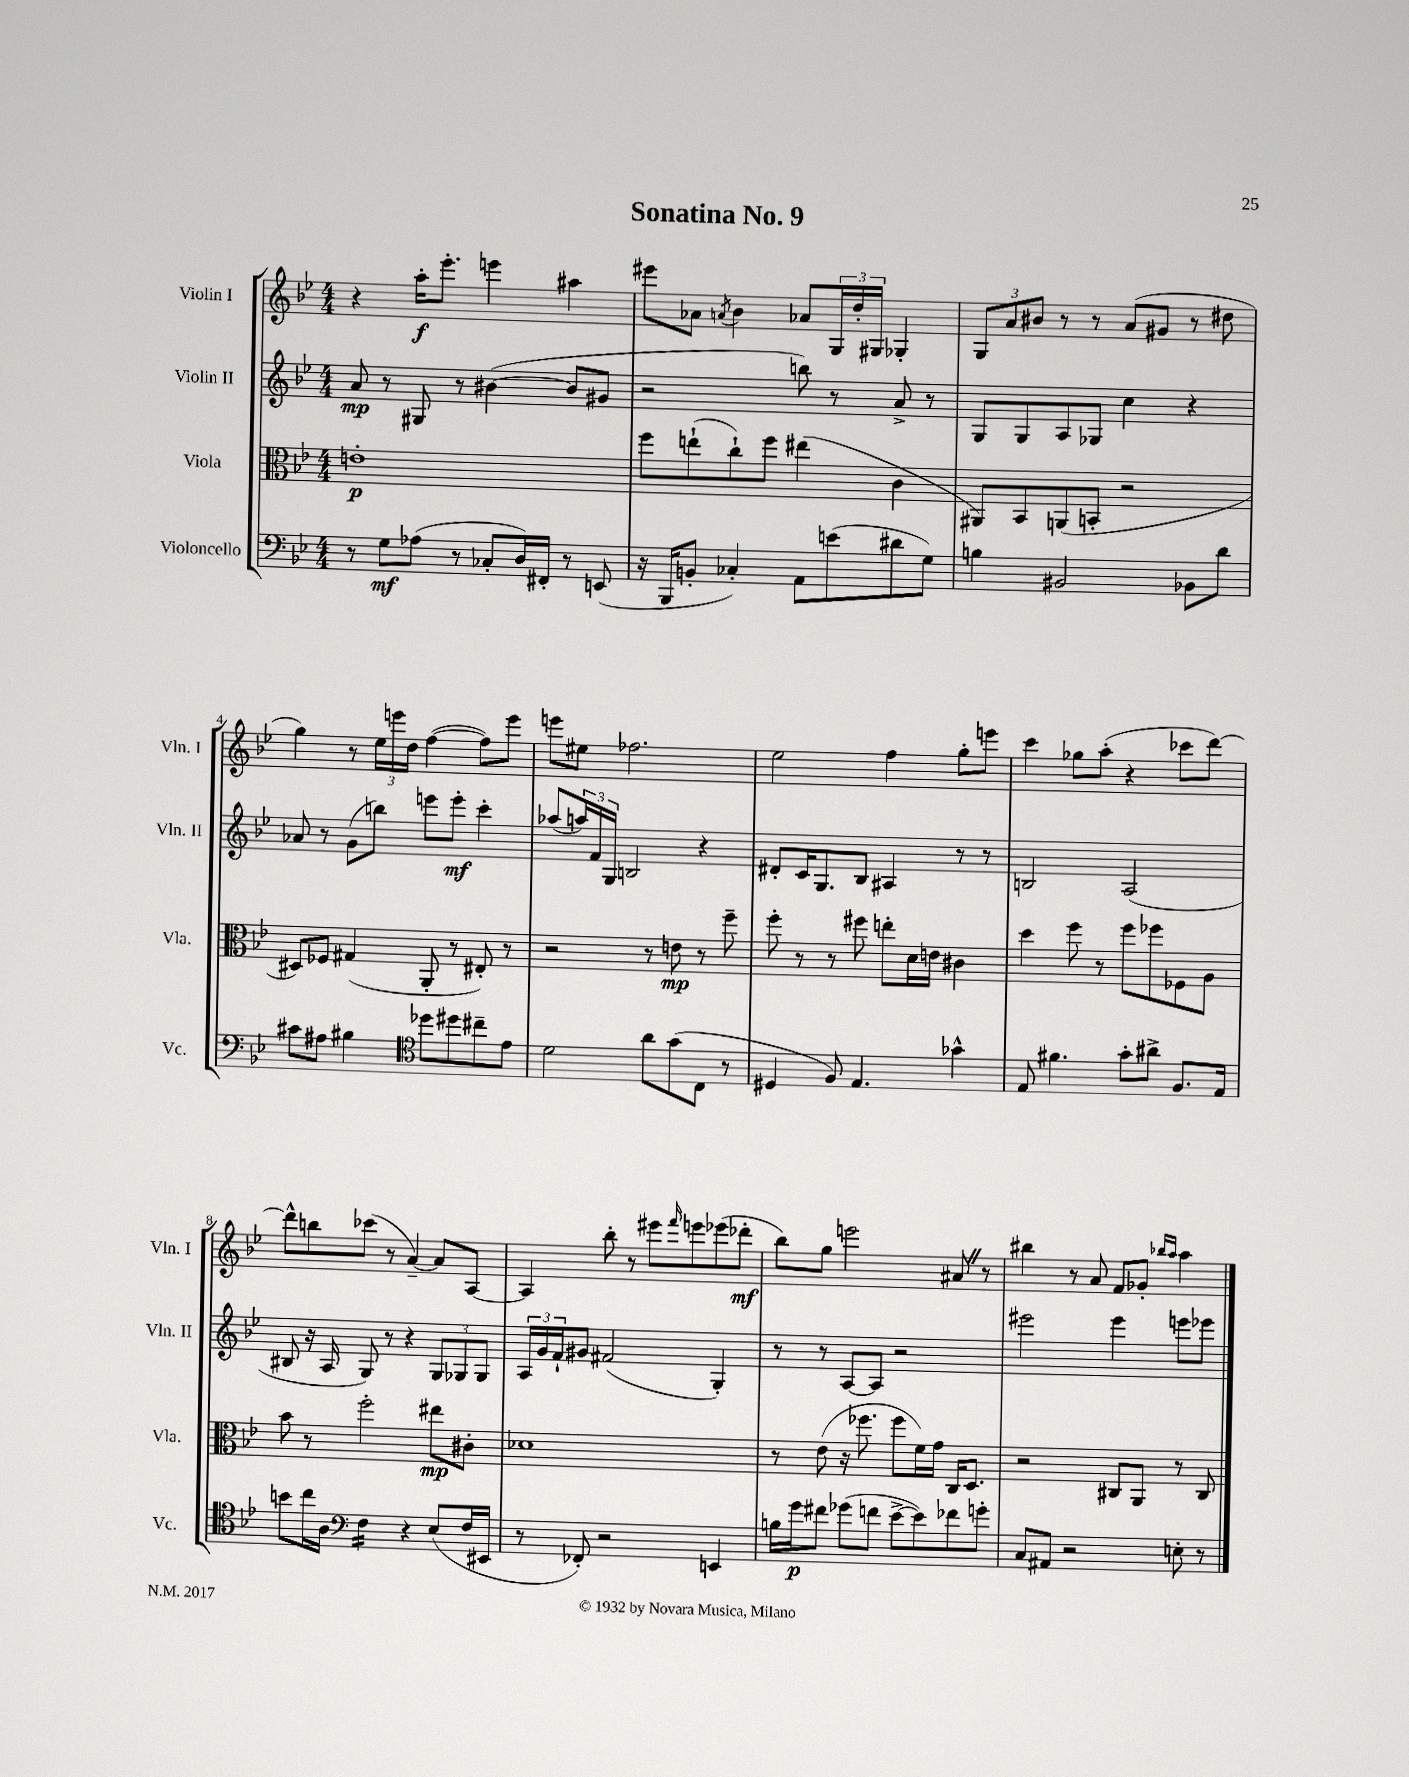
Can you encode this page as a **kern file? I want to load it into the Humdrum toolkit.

**kern	**dynam	**kern	**dynam	**kern	**dynam	**kern	**dynam
*part4	*part4	*part3	*part3	*part2	*part2	*part1	*part1
*staff4	*staff4	*staff3	*staff3	*staff2	*staff2	*staff1	*staff1
*I"Violoncello	*	*I"Viola	*	*I"Violin II	*	*I"Violin I	*
*I'Vc.	*	*I'Vla.	*	*I'Vln. II	*	*I'Vln. I	*
*clefF4	*	*clefC3	*	*clefG2	*	*clefG2	*
*k[b-e-]	*	*k[b-e-]	*	*k[b-e-]	*	*k[b-e-]	*
*M4/4	*	*M4/4	*	*M4/4	*	*M4/4	*
=1	=1	=1	=1	=1	=1	=1	=1
8r	.	1en'	p	8a/	mp	4r	.
8G\L	mf	.	.	8r	.	.	.
(8A-X\J	.	.	.	8G#X/	.	16aa'\KL	f
.	.	.	.	.	.	8.eee-'\J	.
8r	.	.	.	8r	.	.	.
8C-X'/L	.	.	.	([4b#X\	.	4eeen\	.
16D/L)	.	.	.	.	.	.	.
16FF#X'/JJ	.	.	.	.	.	.	.
8r	.	.	.	8b#/L]	.	4aa#X\	.
(8EEn/	.	.	.	8g#X/J	.	.	.
=2	=2	=2	=2	=2	=2	=2	=2
16r	.	8ff\L	.	2r	.	8eee#X\L	.
16BBB-/KL	.	.	.	.	.	.	.
8BBn'/J	.	(8een`\	.	.	.	8a-X\J	.
.	.	.	.	.	.	8qan/	.
4C-X'/)	.	8cc`\)	.	.	.	4b-\	.
.	.	8ff\J	.	.	.	.	.
8AA\L	.	(4ee#X\	.	8bbn\)	.	8a-X/L	.
(8en\	.	.	.	8r	.	24G/L	.
.	.	.	.	.	.	24dd'/	.
.	.	.	.	.	.	24G#X/JJ	.
8d#X\	.	4c\	.	8a^/	.	4G-X'/	.
8G\J)	.	.	.	8r	.	.	.
=3	=3	=3	=3	=3	=3	=3	=3
4Bn\	.	8AA#X/L)	.	8G/L	.	12G/L	.
.	.	.	.	.	.	12a/	.
.	.	8BB-/	.	8G/	.	.	.
.	.	.	.	.	.	12b#X/J	.
2BB#X/	.	(8AAn/	.	8A/	.	8r	.
.	.	8BBn'/J	.	8G-X/J	.	8r	.
.	.	2r	.	4cc\	.	(8a/L	.
.	.	.	.	.	.	8g#X/J	.
8BB-X\L	.	.	.	4r	.	8r	.
8d\J	.	.	.	.	.	8dd#X\	.
!!LO:LB:g=z
=4	=4	=4	=4	=4	=4	=4	=4
8c#X\L	.	8D#X/L)	.	8a-X/	.	4gg\)	.
8A#X\J	.	8F-X/J	.	8r	.	.	.
4B#X\	.	(4G#X/	.	(8g\L	.	8r	.
.	.	.	.	8bbn\J)	.	24ee-\LL	.
.	.	.	.	.	.	24eeen\	.
.	.	.	.	.	.	24dd\JJ	.
*clefC4	*	*	*	*	*	*	*
8dd-X\L	.	8AA'/	.	8eeen\L	.	([4ff\	.
8dd#X\	.	8r	.	8eee'\J	mf	.	.
8cc#X~\	.	8E#X'/)	.	4ccc'\	.	8ff\L])	.
8e-\J	.	8r	.	.	.	8eee\J	.
=5	=5	=5	=5	=5	=5	=5	=5
2d\	.	2r	.	(8aa-X/L	.	8eeen\L	.
.	.	.	.	24aan/L)	.	8ee#X\J	.
.	.	.	.	24f/	.	.	.
.	.	.	.	24G/JJ	.	.	.
.	.	.	.	2Bn/	.	2.ff-X\	.
8a\L	.	8r	.	.	.	.	.
(8g\	.	8en\	mp	.	.	.	.
8C\J	.	8r	.	4r	.	.	.
8r	.	8ff~\	.	.	.	.	.
=6	=6	=6	=6	=6	=6	=6	=6
4D#X/	.	8ff'\	.	8d#X'/L	.	2ee-\	.
.	.	8r	.	16c/K	.	.	.
.	.	.	.	8.G/	.	.	.
8F/)	.	8r	.	.	.	.	.
4.E-/	.	8ff#X\	.	8B-/J	.	.	.
.	.	8een'\L	.	4A#X/	.	4ff\	.
.	.	16d\L	.	.	.	.	.
.	.	16en\JJ	.	.	.	.	.
4g-X^^\	.	4c#X\	.	8r	.	8gg'\L	.
.	.	.	.	8r	.	8eeen\J	.
=7	=7	=7	=7	=7	=7	=7	=7
8E-/	.	4dd\	.	2Bn/	.	4ccc\	.
4.f#X\	.	.	.	.	.	.	.
.	.	8ff\	.	.	.	8gg-X\L	.
.	.	8r	.	.	.	(8aa'\J	.
8g'\L	.	8ff\L	.	(2A/	.	4r	.
8a#X^\J	.	8ff-X\	.	.	.	.	.
8.F/L	.	8F-X\	.	.	.	8ccc-X\L	.
.	.	8A\J	.	.	.	[8ddd\J)	.
16E-/Jk	.	.	.	.	.	.	.
!!LO:LB:g=z
=8	=8	=8	=8	=8	=8	=8	=8
8bn\L	.	8b-\	.	8B#X/	.	8ddd^^\L]	.
16cc\L	.	8r	.	16r	.	8bbn\	.
16A\JJ	.	.	.	16A/	.	.	.
*clefF4	*	*	*	*	*	*	*
*tremolo	*	*	*	*	*	*	*
16F\LL	.	2ff'\	.	8G/)	.	(8ccc-X\J	.
16F\	.	.	.	.	.	.	.
16F\	.	.	.	8r	.	8r	.
16F\JJ	.	.	.	.	.	.	.
*Xtremolo	*	*	*	*	*	*	*
4r	.	.	.	4r	.	[4a~/)	.
(8E-/L	.	8ee#X\L	mp	12G/L	.	8a/L]	.
.	.	.	.	12G-X/	.	.	.
16F/L	.	8c#X'\J	.	.	.	[8A/J	.
.	.	.	.	12G-/J	.	.	.
16EE#X/JJ	.	.	.	.	.	.	.
=9	=9	=9	=9	=9	=9	=9	=9
8r	.	1d-X	.	24A/LL	.	4A/]	.
.	.	.	.	24g/	.	.	.
.	.	.	.	24f`/J	.	.	.
8FF-X'/)	.	.	.	8g#X/J	.	.	.
2r	.	.	.	(2f#X/	.	8bb-'\	.
.	.	.	.	.	.	8r	.
.	.	.	.	.	.	8eee#X\L	.
.	.	.	.	.	.	16qqfff/	.
.	.	.	.	.	.	8eeen\	.
4EEn/	.	.	.	4G'/)	.	(8eee-X\	.
.	.	.	.	.	.	8ddd-X'\J	mf
=10	=10	=10	=10	=10	=10	=10	=10
16Bn\LL	.	8r	.	8r	.	8bb-\L)	.
16g\J	p	.	.	.	.	.	.
8f#X\J	.	(8e-\	.	8r	.	8gg\J	.
(8g-X\L	.	16r	.	[8A/L	.	2eeen\	.
.	.	8.ff-X\	.	.	.	.	.
8fn\J	.	.	.	8A/J]	.	.	.
[8e-^\L	.	8ff-\L	.	2r	.	.	.
8e-\])	.	16f\L)	.	.	.	.	.
.	.	16g\JJ	.	.	.	.	.
8f-X\	.	16C/KL	.	.	.	8a#XZ/	.
.	.	8.D/J	.	.	.	.	.
8gn'\J	.	.	.	.	.	8r	.
=11	=11	=11	=11	=11	=11	=11	=11
8C/L	.	2r	.	2eee#X\	.	4bb#X\	.
8AA#X/J	.	.	.	.	.	.	.
2r	.	.	.	.	.	8r	.
.	.	.	.	.	.	8a/	.
.	.	8C#X/L	.	4eee#\	.	8f/L	.
.	.	8AA/J	.	.	.	8g-X'/J	.
.	.	.	.	.	.	16qqbb-X/LL	.
.	.	.	.	.	.	16qqaa/JJ	.
8En'\	.	8r	.	8eeen\L	.	4aa\	.
8r	.	8C#/	.	8eee-X\J	.	.	.
==	==	==	==	==	==	==	==
*-	*-	*-	*-	*-	*-	*-	*-
